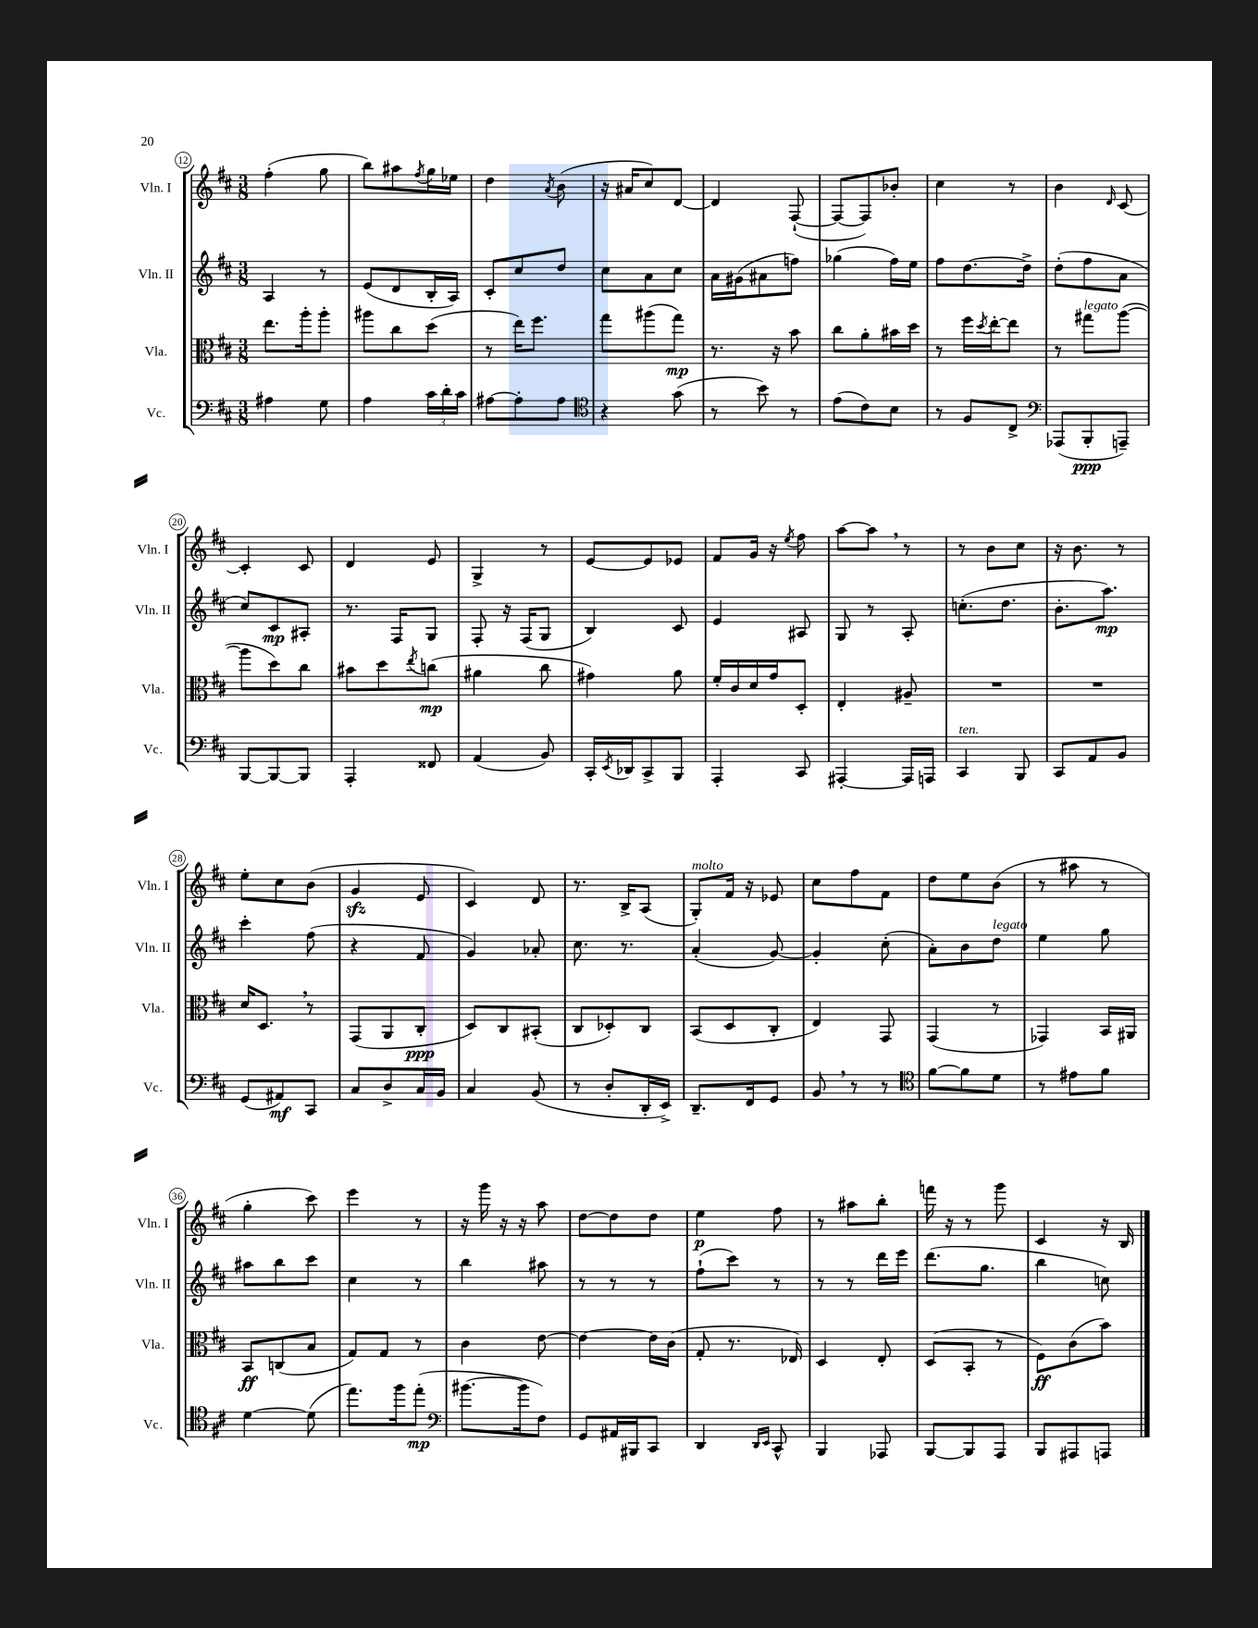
<<
\new StaffGroup <<
\new Staff = "s0" \with { instrumentName = "Vln. I" shortInstrumentName = "Vln. I" } {
    \clef treble \key d \major \numericTimeSignature \time 3/8
    fis''4-.( g''8 |
    b''8) ais''8 \acciaccatura { fis''8 } g''16 ees''16 |
    d''4 \acciaccatura { a'8 } b'8( |
    r16 ais'16 cis''8) d'8~ |
    d'4 fis8~-!( |
    fis8~ fis8) bes'8-. |
    cis''4 r8 |
    b'4 \grace { d'16 } cis'8~ |
    cis'4-. cis'8 |
    d'4 e'8 |
    g4-> r8 |
    e'8~ e'8 ees'8 |
    fis'8 g'16 r16 \acciaccatura { e''8 } fis''8 |
    a''8~ a''8 \breathe r8 |
    r8 b'8 cis''8 |
    r16 b'8. r8 |
    e''8-. cis''8 b'8( |
    g'4\sfz e'8 |
    cis'4) d'8 |
    r8. b16-> a8( |
    g8-.^\markup { \italic "molto" }) fis'16 r16 ees'8 |
    cis''8 fis''8 fis'8 |
    d''8 e''8 b'8( |
    r8 ais''8 r8 |
    g''4-. cis'''8) |
    e'''4 r8 |
    r16 g'''16 r16 r16 a''8 |
    d''8~ d''8 d''8 |
    e''4\p fis''8 |
    r8 ais''8 b''8-. |
    f'''16 r16 r8 g'''8 |
    cis'4 r16 b16 \bar "|." |
}
\new Staff = "s1" \with { instrumentName = "Vln. II" shortInstrumentName = "Vln. II" } {
    \clef treble \key d \major \numericTimeSignature \time 3/8
    a4 r8 |
    e'8( d'8 b16-. a16) |
    cis'8-. cis''8 d''8 |
    cis''8 a'8 cis''8 |
    a'16 gis'16( ais'8 f''8) |
    ges''4( fis''16) e''16 |
    fis''8 d''8.~ d''16-> |
    d''8-.( fis''8 a'8 |
    cis''8) cis'8\mp ais8-. |
    r8. fis16 g8 |
    fis8-. r16 fis16( g8 |
    b4) cis'8 |
    e'4 ais8 |
    g8 r8 a8-. |
    c''8.-.( d''8. |
    b'8.-. a''8.\mp) |
    cis'''4-. fis''8( |
    r4 fis'8 |
    g'4) aes'8-. |
    cis''8. r8. |
    a'4-.( g'8~) |
    g'4-. cis''8-.( |
    a'8-.) b'8 d''8^\markup { \italic "legato" } |
    e''4 g''8 |
    ais''8 b''8 cis'''8 |
    cis''4 r8 |
    b''4 ais''8 |
    r8 r8 r8 |
    fis''8-!( cis'''8) r8 |
    r8 r8 d'''16 e'''16 |
    d'''8.( g''8. |
    b''4 c''8) \bar "|." |
}
\new Staff = "s2" \with { instrumentName = "Vla." shortInstrumentName = "Vla." } {
    \clef alto \key d \major \numericTimeSignature \time 3/8
    e''8. a''16-. a''8-. |
    ais''8 cis''8 d''8( |
    r8 e''16) fis''8. |
    g''8 ais''8( g''8\mp) |
    r8. r16 b'8 |
    cis''8 a'8-. bis'16 d''16 |
    r8 fis''16 \acciaccatura { d''8 } e''16~-. e''8 |
    r8 gis''8^\markup { \italic "legato" } a''8~( |
    a''8 d''8) cis''8 |
    bis'8 d''8 \acciaccatura { e''8 } c''8\mp( |
    ais'4 cis''8 |
    gis'4) a'8 |
    fis'16-. cis'16 d'16 g'16 d8-. |
    e4-. ais8-- |
    R4. |
    R4. |
    d'16 d8. \breathe r8 |
    g,8( a,8 cis8-.\ppp |
    d8) cis8 bis,8-.( |
    cis8 des8-.) cis8 |
    b,8( d8 cis8-. |
    e4) g,8 |
    g,4( r8 |
    ges,4) b,16 ais,16 |
    b,8\ff c8( b8 |
    g8) g8 r8 |
    cis'4 e'8~ |
    e'4~ e'16 cis'16( |
    g8-. r8. ees16) |
    d4 e8-. |
    d8( b,8-. r8 |
    fis8\ff) cis'8( b'8) \bar "|." |
}
\new Staff = "s3" \with { instrumentName = "Vc." shortInstrumentName = "Vc." } {
    \clef bass \key d \major \numericTimeSignature \time 3/8
    ais4 g8 |
    a4 \tuplet 3/2 { cis'16 d'16-. cis'16 } |
    ais8~ ais8-. ais8 |
    \clef tenor r4 g'8( |
    r8 b'8) r8 |
    e'8( cis'8) b8 |
    r8 fis8 cis8-> |
    \clef bass aes,,8( b,,8-.\ppp a,,8--) |
    b,,8~ b,,8~ b,,8 |
    a,,4-. fisis,8 |
    a,4( b,8) |
    cis,16-. \acciaccatura { e,8 } des,16 cis,8-> b,,8 |
    a,,4-. cis,8 |
    ais,,4~-. ais,,16 a,,16 |
    cis,4^\markup { \italic "ten." } b,,8 |
    cis,8 a,8 b,8 |
    g,8( ais,8\mf) cis,8 |
    cis8 d8-> cis16 b,16 |
    cis4 b,8( |
    r8 d8-. d,16-. e,16->) |
    d,8.-- fis,16 g,8 |
    b,8 \breathe r8 r8 |
    \clef tenor fis'8~ fis'8 d'8 |
    r8 eis'8 fis'8 |
    d'4~ d'8( |
    e''8.) fis''16 e''8-.\mp( |
    \clef bass bis'8.~ bis'16 fis8) |
    g,8 ais,16 bis,,16 cis,8 |
    d,4 \grace { d,16 e,16 } cis,8-^ |
    b,,4 aes,,8 |
    b,,8~ b,,8 a,,8 |
    b,,8 ais,,8 a,,8 \bar "|." |
}
>>
>>
\layout { \context { \Score currentBarNumber = #12 \override BarNumber.stencil = #(make-stencil-circler 0.1 0.3 ly:text-interface::print) } }
